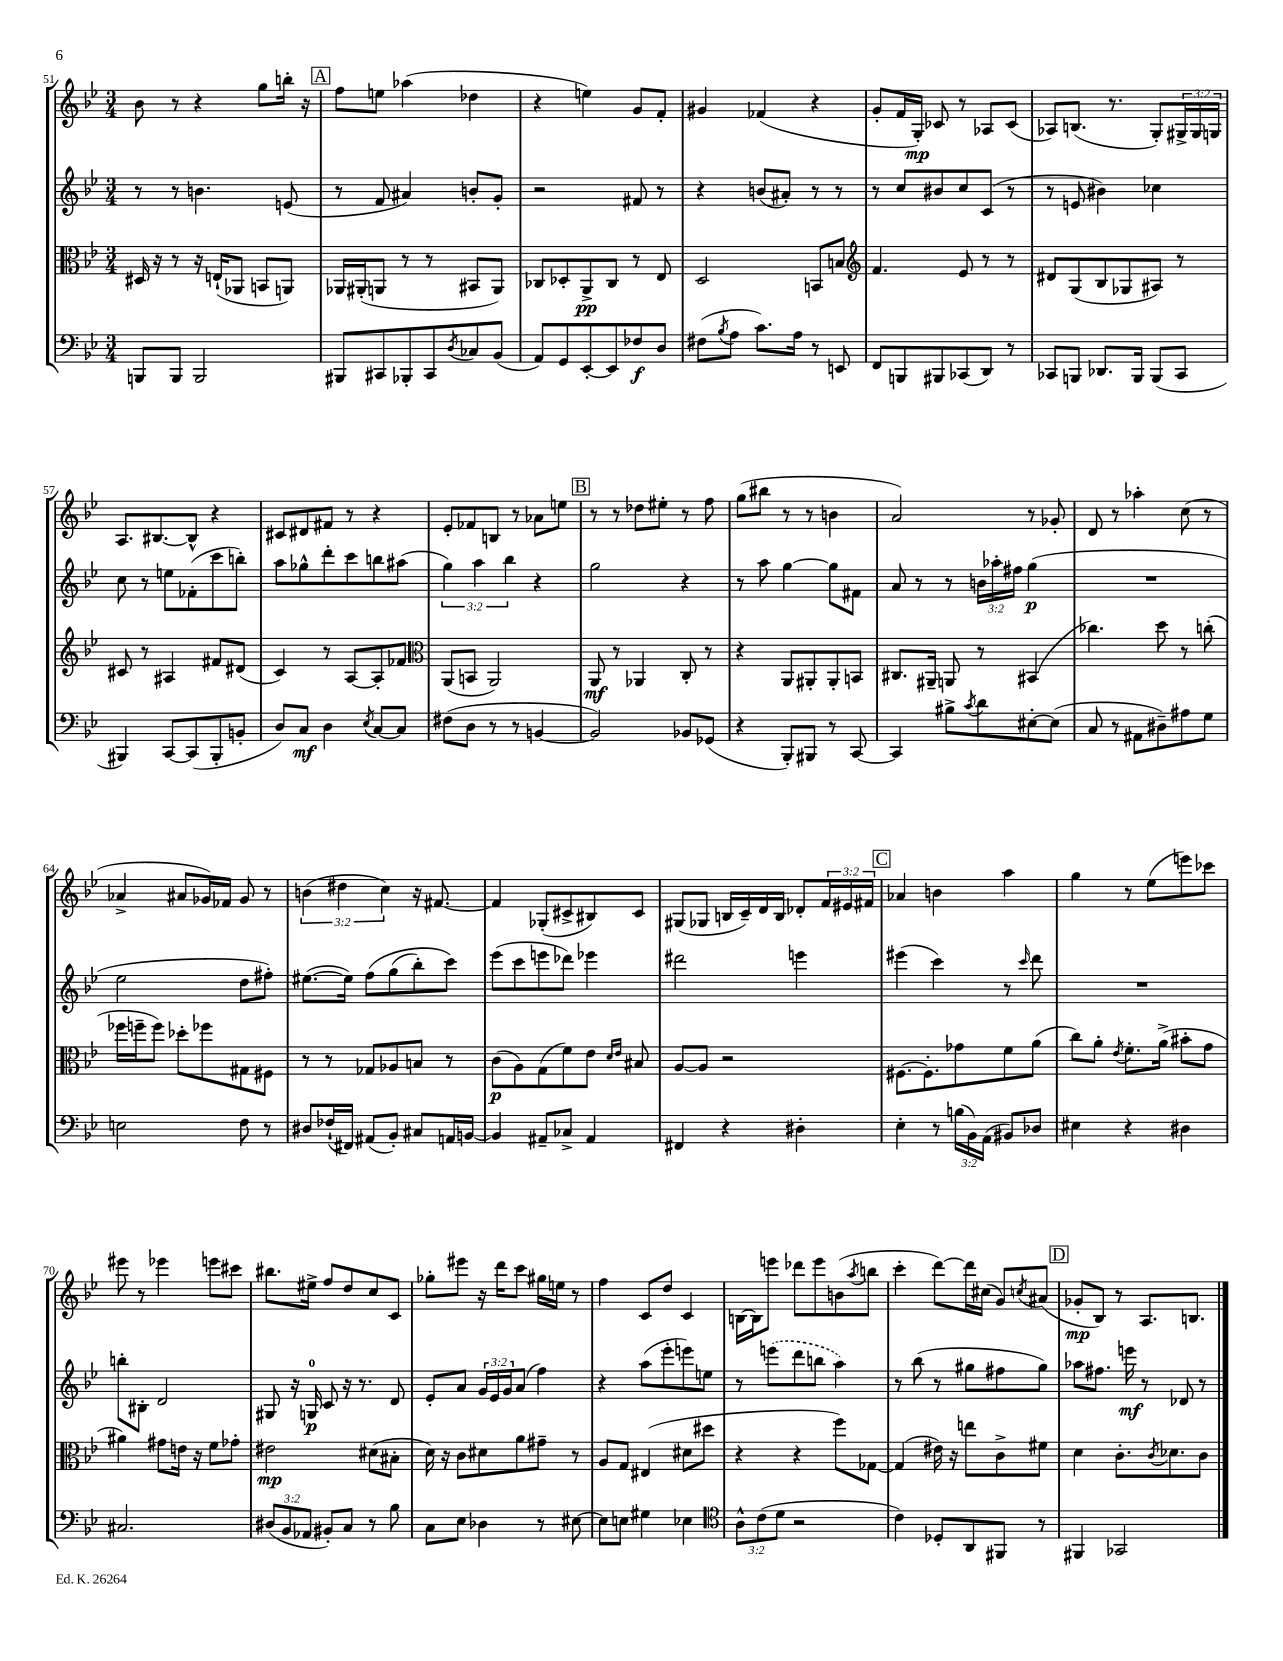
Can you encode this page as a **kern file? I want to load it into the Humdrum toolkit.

**kern	**kern	**kern	**kern
*staff4	*staff3	*staff2	*staff1
*clefF4	*clefC3	*clefG2	*clefG2
*k[b-e-]	*k[b-e-]	*k[b-e-]	*k[b-e-]
*M3/4	*M3/4	*M3/4	*M3/4
8BBB	16D#	8r	8b-
.	16r	.	.
8BBB	8r	8r	8r
2BBB	16r	4.b	4r
.	(16E`	.	.
.	8AA-	.	.
.	8BB	.	8gg
.	8AA)	(8e	16bb'
.	.	.	16r
=	=	=	=
8BBB#	16AA-	8r	8ff
.	(16AA#'	.	.
8CC#	8AA	8f	8ee
8BBB-'	8r	4a#)	(4aa-
8CC#	8r	.	.
8qD	.	.	.
8C-	8BB#	8b'	4dd-
(8BB-	8AA)	8g'	.
=	=	=	=
8AA)	8C-	2r	4r
8GG	8D-'	.	.
[8EE-'	8AA^	.	4ee)
8EE-]	8C-	.	.
8F-	8r	8f#	8g
8D	8E-	8r	8f'
=	=	=	=
(8F#	2D	4r	4g#
8qB-	.	.	.
8A	.	.	.
8.c)	.	(8b	(4f-
.	.	8a#')	.
16A	.	.	.
8r	8BB	8r	4r
8EE	8B	8r	.
=	=	=	=
*	*clefG2	*	*
8FF	4.f	8r	8g'
8BBB	.	8cc	16f
.	.	.	16G')
8BBB#	.	8b#	8c-
(8CC-	8e-	8cc	8r
8DD)	8r	(8c	8A-
8r	8r	8r	(8c-
=	=	=	=
8CC-	8d#	8r	8A-)
8BBB	(8G	8e	(8.B
8.DD-	8B-	4b#)	.
.	.	.	8.r
.	8G-	.	.
16BBB	.	.	.
(8BBB	8A#)	4cc-	8G')
8CC-	8r	.	24G#^
.	.	.	24G#
.	.	.	24G
=	=	=	=
4BBB#)	8c#	8cc	8.A
.	8r	8r	.
.	.	.	[8.B#
[8CC	4A#	8ee	.
(8CC]	.	(8f-'	8B#^^]
8BBB#'	8f#	8ccc	4r
8BB'	(8d#	8bb')	.
=	=	=	=
8D)	4c)	8aa	8c#
8C	.	8gg-^^	8d#
4D	8r	8ddd'	8f#
.	[8A	8ccc	8r
8qE-	.	.	.
[8C	8A']	8bb	4r
8C]	8f-	(8aa#	.
=	=	=	=
*	*clefC3	*	*
(8F#	(8AA	6gg)	8e-'
8D	8BB	.	8f-
.	.	6aa	.
8r	2AA)	.	8B
.	.	6bb-	.
8r	.	.	8r
[4BB	.	4r	8a-
.	.	.	8ee
=	=	=	=
2BB])	8AA	2gg	8r
.	8r	.	8r
.	4AA-	.	8dd-
.	.	.	8ee#'
8BB-	8C'	4r	8r
(8GG-	8r	.	8ff
=	=	=	=
4r	4r	8r	(8gg
.	.	8aa	8bb#
8BBB-')	8AA	[4gg	8r
8BBB#	8AA#'	.	8r
8r	8AA#'	8gg]	4b
[8CC	8BB	8f#	.
=	=	=	=
4CC]	8.C#	8a	2a)
.	.	8r	.
.	16AA#~	.	.
8B#^	8AA	8r	.
8qc	.	.	.
8d	8r	24b	.
.	.	24aa-'	.
.	.	24ff#	.
[8E#'	(4BB#	(4gg	8r
(8E#]	.	.	8g-'
=	=	=	=
8C	4.cc-)	2.r	8d
8r	.	.	8r
8AA#	.	.	4aa-'
8D#~)	8dd	.	.
8A#	8r	.	(8cc
8G	(8cc'	.	8r
=	=	=	=
2E	16ff-	2ee-	4a-^
.	16ff~	.	.
.	8ff)	.	.
.	8dd-'	.	8a#
.	8ff-	.	16g-)
.	.	.	16f-
8F	8G#	8dd	8g-
8r	8F#	8ff#')	8r
=	=	=	=
8D#	8r	([8.ee#	(6b
(16F-`	8r	.	.
.	.	.	6dd#
16FF#)	.	16ee#])	.
(8AA#	8G-	&(8ff	.
.	.	.	6cc)
8BB-')	8A-	(8gg	.
8C#	8B	8bb-')	16r
.	.	.	[8.f#
16AA	8r	8ccc&)	.
[16BB	.	.	.
=	=	=	=
4BB]	(8c	(8eee-	4f#]
.	8A)	8ccc	.
8AA#~	(8G	8eee	(8G-'
8C-^	8f)	8ddd-)	8c#^
4AA#	8e-	4eee-	8B#)
.	16qqd	.	.
.	16qqe-	.	.
.	8B#	.	8c#
=	=	=	=
4FF#	[8A	2ddd#	(8G#
.	8A]	.	8G-
4r	2r	.	16B
.	.	.	16c~)
.	.	.	16d
.	.	.	16B
4D#'	.	4eee	8d-'
.	.	.	24f
.	.	.	24e#
.	.	.	24f#
=	=	=	=
4E-'	[8.F#	(4eee#	4a-
.	8.F#']	.	.
8r	.	4ccc)	4b
(24B	8g-	.	.
24BB-)	.	.	.
(24AA	.	.	.
8BB#)	8f	8r	4aa
.	.	16qqccc	.
8D-	(8a	8ddd	.
=	=	=	=
4E#	8cc)	2.r	4gg
.	8a'	.	.
.	8qe-	.	.
4r	8.f'	.	8r
.	.	.	(8ee-
.	(16a^	.	.
4D#	8b#'	.	8eee)
.	8g	.	8ccc-
=	=	=	=
2.C#	4a#)	8bb'	8eee#
.	.	8B#'	8r
.	8g#	2d	4eee-
.	16e	.	.
.	16r	.	.
.	8f	.	8eee
.	8g-'	.	8ccc#
=	=	=	=
(12D#	2e#	8G#	8.bb#
12BB-	.	.	.
.	.	16r	.
12AA-	.	.	.
.	.	16G	16ee#^
8BB#')	.	8c	8ff
8C	.	16r	8dd
.	.	8.r	.
8r	(8d#	.	8cc
8B-	8B#'	8d	8c
=	=	=	=
8C	16d)	8e-'	8gg-'
.	16r	.	.
8E-	8c	8a	8eee#
4D-	8d#	24g	16r
.	.	24e-	.
.	.	.	16ddd
.	.	24g	.
.	8a	(8a	8ccc
8r	8g#~	4ff)	16gg#
.	.	.	16ee
[8E#	8r	.	8r
=	=	=	=
8E#]	8A	4r	4ff
8E	8G	.	.
4G#	(4E#	(8aa	8c
.	.	8eee-'	8dd
4E-	8d#	8eee)	4c
.	8dd#	8ee	.
=	=	=	=
*clefC4	*	*	*
12A^^	4r	8r	[16B
.	.	.	16B]
(12c	.	.	.
.	.	(8eee	8eee
12d	.	.	.
2r	4r	8ddd	8ddd-
.	.	8bb	8eee
.	8ff)	4aa)	(8b
.	.	.	8qaa
.	[8G-	.	8bb
=	=	=	=
4c)	(4G-]	8r	4ccc'
.	.	(8bb-	.
8D-'	16e#)	8r	[8ddd)
.	16r	.	.
8AA	8ee	8gg#	16ddd]
.	.	.	(16cc#
8FF#	8c^	8ff#	8g)
.	.	.	8qcc
8r	8f#	8gg#)	(8a#
=	=	=	=
4FF#	4d	8aa-	8g-'
.	.	8.ff#	8B-)
2GG-	8.c'	.	8r
.	.	16eee	.
.	.	8r	8.A
.	8qc	.	.
.	8.d-	.	.
.	.	8d-	.
.	.	.	8.B
.	8c	8r	.
==	==	==	==
*-	*-	*-	*-
